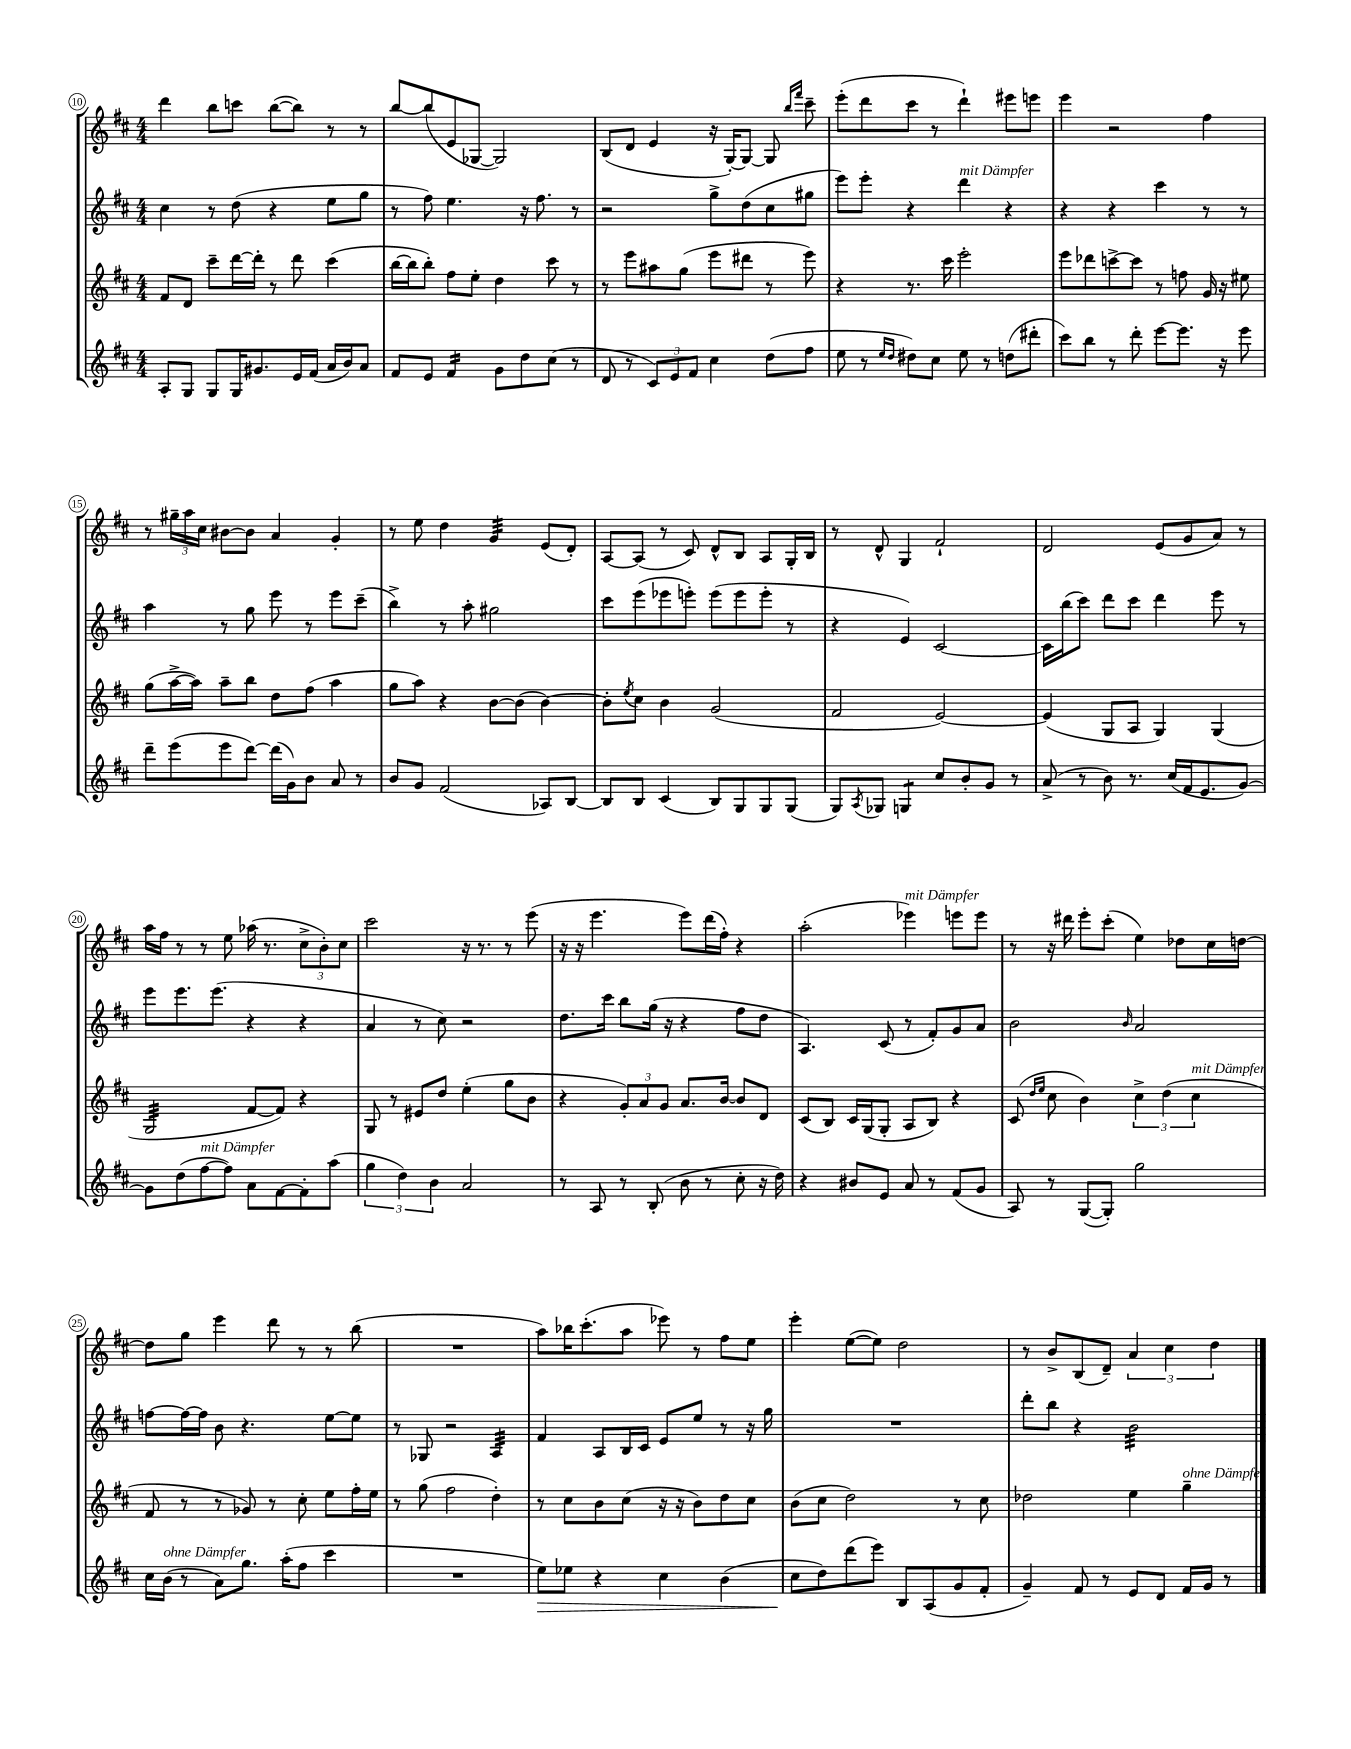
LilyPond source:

<<
\new StaffGroup <<
\new Staff = "s0" {
    \clef treble \key d \major \numericTimeSignature \time 4/4
    d'''4 b''8 c'''8 b''8~( b''8) r8 r8 |
    b''8~ b''8( e'8 ges8~ ges2) |
    b8( d'8 e'4 r16 g16~-.) g8~ g8 \grace { b''16 fis'''16 } cis'''8-- |
    e'''8-.( d'''8 cis'''8 r8 d'''4-!) eis'''8 e'''8 |
    e'''4 r2 fis''4 |
    r8 \tuplet 3/2 { gis''16-- a''16 cis''16 } bis'8~ bis'8 a'4 g'4-. |
    r8 e''8 d''4 g'4:32 e'8( d'8-.) |
    a8~ a8( r8 cis'8) d'8-^ b8 a8 g16-. b16 |
    r8 d'8-^ g4 fis'2-! |
    d'2 e'8( g'8 a'8) r8 |
    a''16 fis''16 r8 r8 e''8 aes''16( r8. \tuplet 3/2 { cis''8-> b'8-.) cis''8 } |
    cis'''2 r16 r8. r8 e'''8( |
    r16 r16 e'''4. e'''8) d'''16( fis''16-.) r4 |
    a''2-.( ees'''4^\markup { \italic "mit Dämpfer" }) e'''8 e'''8 |
    r8 r16 dis'''16 e'''8-. cis'''8-.( e''4) des''8 cis''16 d''16~ |
    d''8 g''8 e'''4 d'''8 r8 r8 b''8( |
    R1 |
    a''8) bes''16 cis'''8.-.( a''8 ees'''8) r8 fis''8 e''8 |
    e'''4-. e''8~( e''8) d''2 |
    r8 b'8-> b8( d'8--) \tuplet 3/2 { a'4 cis''4 d''4 } \bar "|." |
}
\new Staff = "s1" {
    \clef treble \key d \major \numericTimeSignature \time 4/4
    cis''4 r8 d''8( r4 e''8 g''8 |
    r8 fis''8) e''4. r16 fis''8. r8 |
    r2 g''8-> d''8( cis''8 gis''8 |
    e'''8) e'''8-. r4 d'''4^\markup { \italic "mit Dämpfer" } r4 |
    r4 r4 cis'''4 r8 r8 |
    a''4 r8 g''8 e'''8 r8 e'''8 cis'''8--( |
    b''4->) r8 a''8-. gis''2 |
    cis'''8 e'''8( ees'''8 e'''8-.) e'''8( e'''8 e'''8-. r8 |
    r4 e'4) cis'2~ |
    cis'16 b''16( cis'''8) d'''8 cis'''8 d'''4 e'''8 r8 |
    e'''8 e'''8. e'''8.( r4 r4 |
    a'4 r8 cis''8) r2 |
    d''8. cis'''16 b''8 g''16( r16 r4 fis''8 d''8 |
    a4.) cis'8( r8 fis'8-.) g'8 a'8 |
    b'2 \grace { b'16 } a'2 |
    f''8~ f''16~ f''16 b'8 r4. e''8~ e''8 |
    r8 ges8 r2 a4:32 |
    fis'4 a8 b16 cis'16 e'8 e''8 r8 r16 g''16 |
    R1 |
    d'''8-. b''8 r4 b'2:32 \bar "|." |
}
\new Staff = "s2" {
    \clef treble \key d \major \numericTimeSignature \time 4/4
    fis'8 d'8 cis'''8-- d'''16~ d'''16-. r8 d'''8 cis'''4( |
    b''16~ b''16 b''8-.) fis''8 e''8-. d''4 cis'''8 r8 |
    r8 e'''8 ais''8 g''8( e'''8 dis'''8 r8 e'''8) |
    r4 r8. cis'''16 e'''2-. |
    e'''8 des'''8 c'''8~-> c'''8 r8 f''8 g'16 r16 eis''8 |
    g''8( a''16~-> a''16) a''8-- b''8 d''8 fis''8( a''4 |
    g''8 a''8) r4 b'8~ b'8( b'4~) |
    b'8-. \acciaccatura { e''8 } cis''8 b'4 g'2( |
    fis'2 e'2~) |
    e'4( g8 a8 g4) g4( |
    g2:32 fis'8~ fis'8) r4 |
    g8 r8 eis'8 d''8 e''4-.( g''8 b'8 |
    r4 \tuplet 3/2 { g'8-.) a'8 g'8 } a'8. b'16~ b'8 d'8 |
    cis'8( b8) cis'16 g16( g8-. a8 b8) r4 |
    cis'8( \grace { d''16 e''16 } cis''8 b'4) \tuplet 3/2 { cis''4-> d''4( cis''4^\markup { \italic "mit Dämpfer" } } |
    fis'8 r8 r8 ges'8) r8 cis''8-. e''8 fis''16-. e''16 |
    r8 g''8( fis''2 d''4-.) |
    r8 cis''8 b'8 cis''8( r16 r16 b'8) d''8 cis''8 |
    b'8( cis''8 d''2) r8 cis''8 |
    des''2 e''4 g''4--^\markup { \italic "ohne Dämpfer" } \bar "|." |
}
\new Staff = "s3" {
    \clef treble \key d \major \numericTimeSignature \time 4/4
    a8-. g8 g8 g16 gis'8. e'16 fis'16( a'16 b'16) a'8 |
    fis'8 e'8 fis'4:16 g'8 d''8 cis''8( r8 |
    d'8 r8 \tuplet 3/2 { cis'8) e'8 fis'8 } cis''4 d''8( fis''8 |
    e''8 r8 \grace { e''16 d''16 } dis''8) cis''8 e''8 r8 d''8( dis'''8-. |
    cis'''8) b''8 r8 d'''8-. e'''8~ e'''8. r16 e'''8 |
    d'''8-- e'''8( e'''8 d'''8~) d'''16( g'16) b'8 a'8 r8 |
    b'8 g'8 fis'2( aes8) b8~ |
    b8 b8 cis'4( b8) g8 g8 g8( |
    g8) \acciaccatura { a8 } ges8 g4:8 cis''8 b'8-. g'8 r8 |
    a'8->( r8 b'8) r8. cis''16( fis'16 e'8. g'8~) |
    g'8 d''8( fis''8~^\markup { \italic "mit Dämpfer" } fis''8) a'8 fis'8~ fis'8-. a''8( |
    \tuplet 3/2 { g''4 d''4) b'4 } a'2 |
    r8 a8 r8 b8-.( b'8 r8 cis''8-. r16 d''16) |
    r4 bis'8 e'8 a'8 r8 fis'8( g'8 |
    a8) r8 g8~( g8-.) g''2 |
    cis''16 b'16^\markup { \italic "ohne Dämpfer" }( r8 a'8) g''8. a''16-.( fis''8 cis'''4 |
    R1 |
    e''8\>) ees''8 r4 cis''4 b'4( |
    cis''8\! d''8) d'''8( e'''8) b8 a8( g'8 fis'8-. |
    g'4--) fis'8 r8 e'8 d'8 fis'16 g'16 r8 \bar "|." |
}
>>
>>
\layout { \context { \Score currentBarNumber = #10 \override BarNumber.stencil = #(make-stencil-circler 0.1 0.3 ly:text-interface::print) } }
